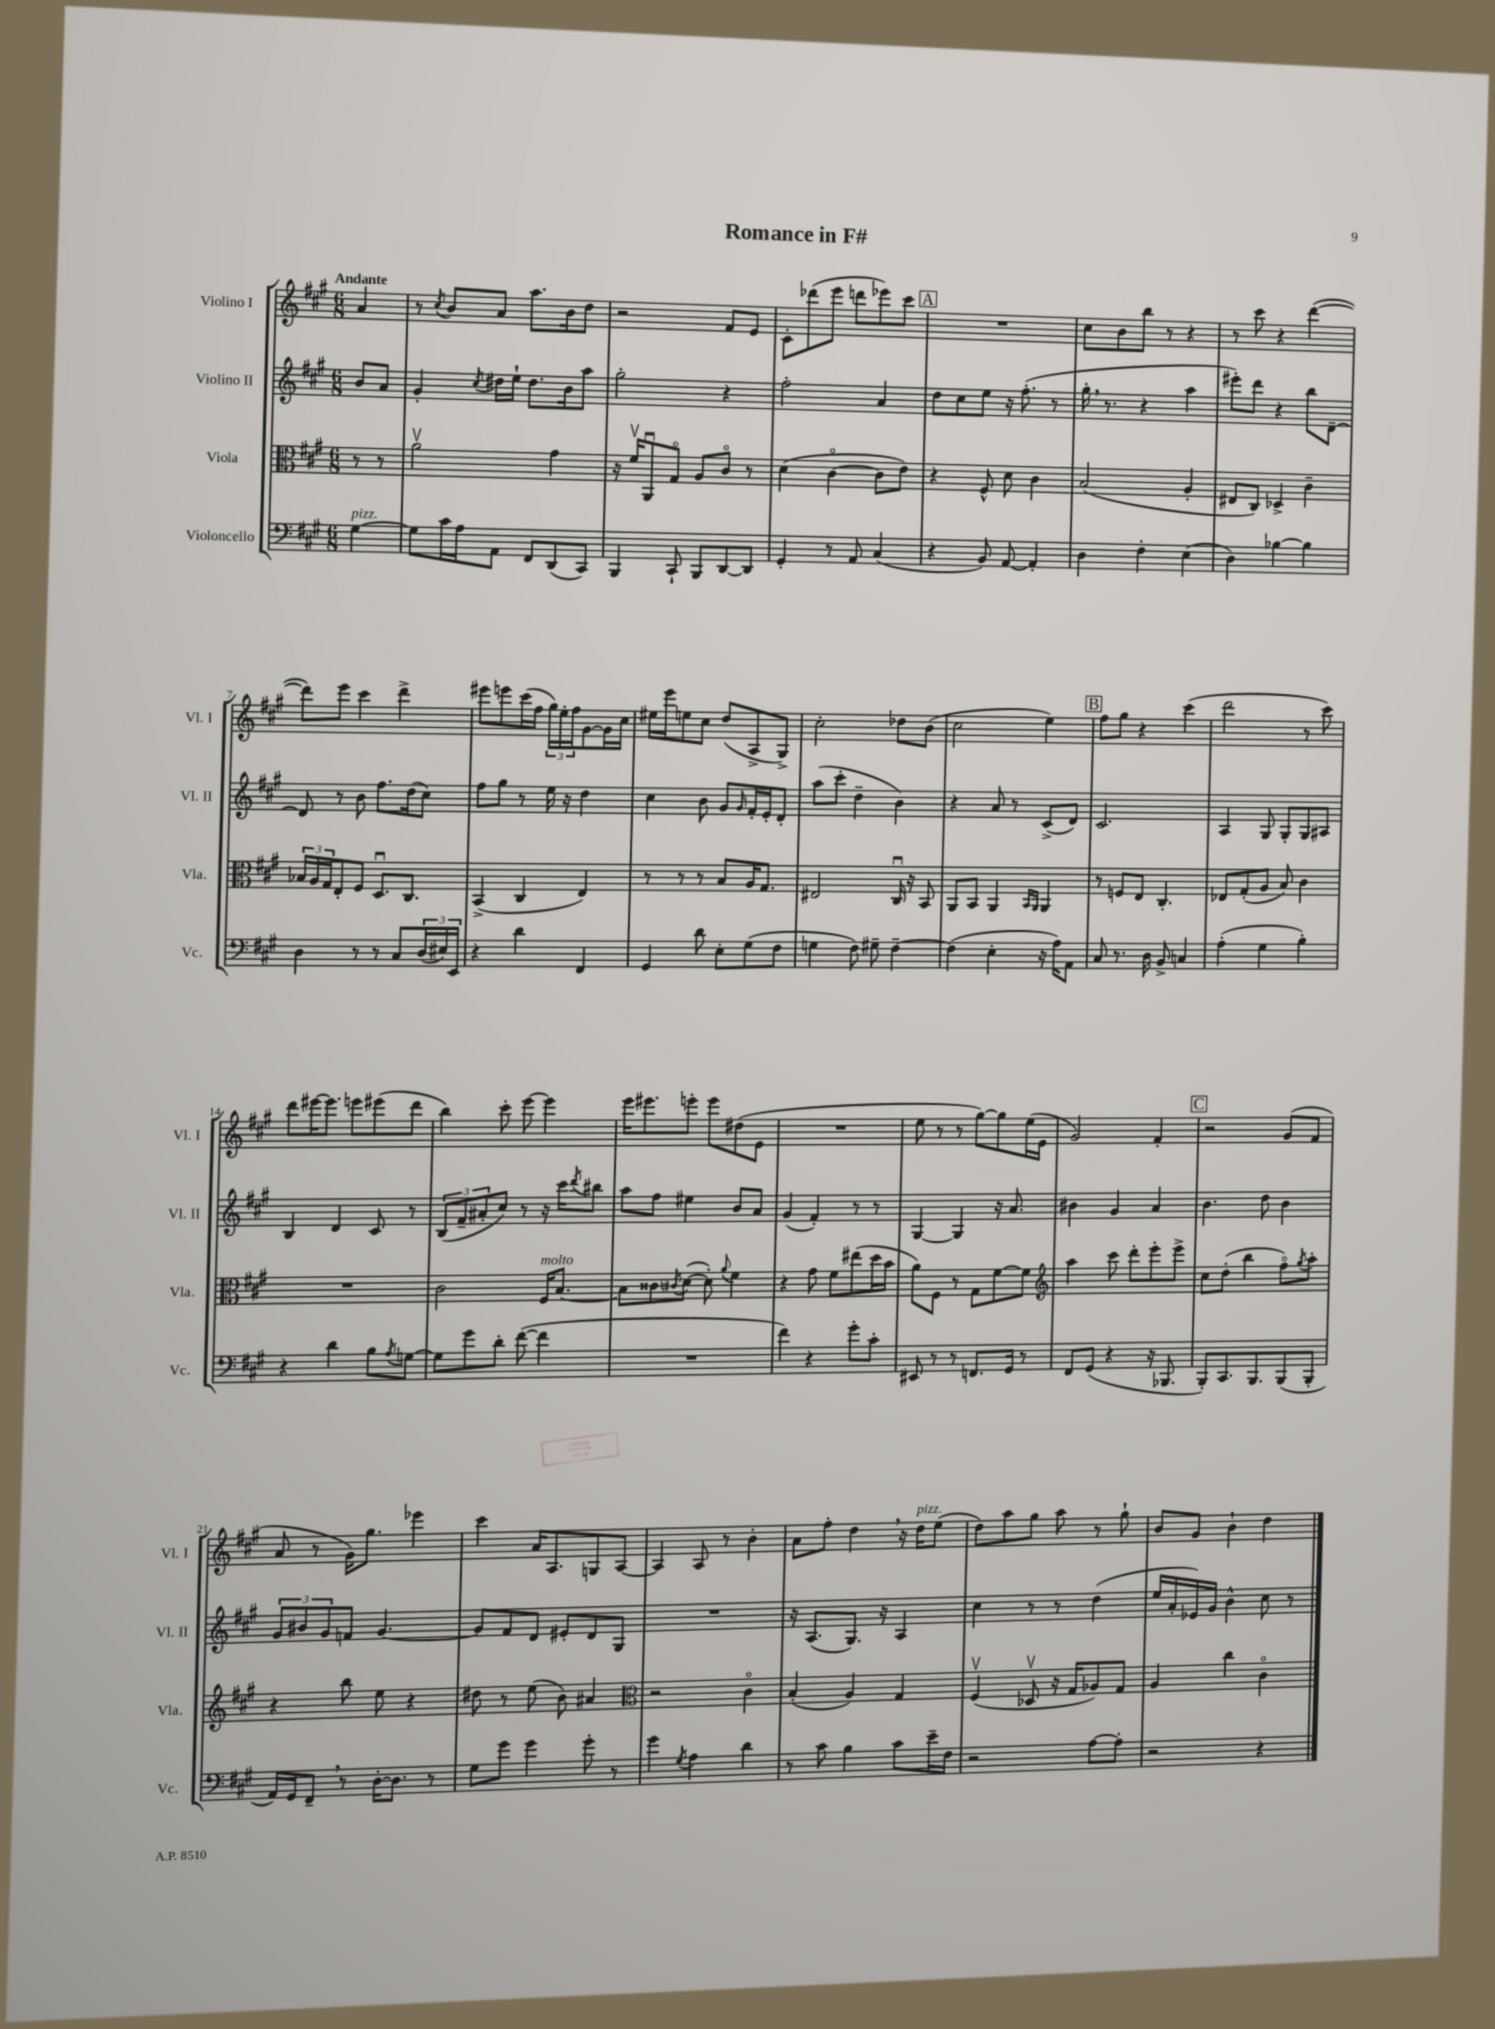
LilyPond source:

\header { title = "Romance in F#" }
<<
\new StaffGroup <<
\new Staff = "s0" \with { instrumentName = "Violino I" shortInstrumentName = "Vl. I" } {
    \clef treble \key a \major \numericTimeSignature \time 6/8 \partial 4 \tempo "Andante"
    a'4 |
    r8 \acciaccatura { cis''8 } b'8 a'8 a''8. b'16 d''8 |
    r2 fis'8 e'8 |
    cis'8-. des'''8( e'''8 d'''8 ees'''8) cis'''8 |
    \mark \markup { \box "A" } R2. |
    cis''8 b'8 b''8 r8 r4 |
    r8 cis'''8 r4 d'''4~( |
    d'''8) e'''8 cis'''4 d'''4-> |
    eis'''8 e'''8 cis'''16( fis''16 \tuplet 3/2 { gis''16) e''16-. fis''16 } gis'8~ gis'16 cis''16 |
    eis''16 e'''16 e''8 cis''8 d''8( a8-> gis8->) |
    cis''2-. des''8 b'8( |
    cis''2 e''4) |
    \mark \markup { \box "B" } fis''8 gis''8 r4 cis'''4( |
    d'''2 r8 cis'''8) |
    d'''8 eis'''16~ eis'''8. e'''8 eis'''8( d'''8 |
    b''4) cis'''8-. e'''8~ e'''4 |
    e'''16 eis'''8. e'''8-. e'''8 dis''8( e'8 |
    R2. |
    e''8 r8 r8 gis''8~) gis''8 e''16( e'16 |
    gis'2) fis'4-. |
    \mark \markup { \box "C" } r2 gis'8( fis'8 |
    a'8 r8 gis'16) gis''8. ees'''4 |
    cis'''4 a'16 a8. g8 a8~ |
    a4 a8 r8 b'4-. |
    a'8 fis''8-. d''4 \breathe r16 d''16^\markup { \italic "pizz." } e''8( |
    d''8) a''8 gis''8 a''8 r8 gis''8-! |
    b'8 gis'8 b'4-! d''4 \bar "|." |
}
\new Staff = "s1" \with { instrumentName = "Violino II" shortInstrumentName = "Vl. II" } {
    \clef treble \key a \major \numericTimeSignature \time 6/8 \partial 4
    b'8 a'8 |
    gis'4-. \acciaccatura { cis''8 } dis''16 e''16-! dis''8. b'16 a''8 |
    gis''2-. r4 |
    fis''2-. a'4 |
    \mark \markup { \box "A" } d''8 cis''8 e''8 r16 fis''8.-.( r8 |
    gis''16-. \breathe r8. r4 a''4 |
    eis'''8-.) d'''8 r4 b''8 d'8~-- |
    d'8 r8 b'8 fis''8. d''16( cis''8) |
    fis''8 gis''8 r8 e''16 r16 d''4 |
    cis''4 b'8 gis'8 \grace { gis'16 } fis'16-. e'16-. d'8-. |
    a''8( cis'''8-. d''4-- b'4) |
    r4 a'8 r8 cis'8->( d'8) |
    \mark \markup { \box "B" } cis'2. |
    a4 gis8 gis8-. gis8 ais8 |
    b4 d'4 cis'8 r8 |
    \tuplet 3/2 { b8( fis'8-- ais'8-. } cis''8) r8 r16 cis'''16 \acciaccatura { d'''8 } bis''8 |
    a''8 fis''8 eis''4 b'8 a'8 |
    gis'4( fis'4-.) r8 r8 |
    gis4~ gis4 r16 a'8. |
    bis'4 gis'4 a'4 |
    \mark \markup { \box "C" } b'4. d''8 b'4 |
    \tuplet 3/2 { gis'8 bis'8 gis'8 } f'8 gis'4.~ |
    gis'8 fis'8 d'8 eis'8-. d'8 gis8 |
    R2. |
    r16 a8.( gis8.) r16 a4 |
    cis''4 r8 r8 d''4( |
    e''16 a'16-. ees'16) gis'16 b'4-^ cis''8 r8 \bar "|." |
}
\new Staff = "s2" \with { instrumentName = "Viola" shortInstrumentName = "Vla." } {
    \clef alto \key a \major \numericTimeSignature \time 6/8 \partial 4
    r8 r8 |
    a'2\upbow gis'4 |
    r16 fis'16\upbow a,8\downbow gis8\flageolet a8 cis'8\flageolet r8 |
    d'4( cis'4~\flageolet cis'8 e'8) |
    \mark \markup { \box "A" } r4 fis8-^ d'8 cis'4 |
    b2( a4-. |
    eis8 cis8) des4-> cis'4-- |
    \tuplet 3/2 { bes16 a16 gis16 } e8-. fis8 d8.\downbow cis8. |
    b,4->( cis4 e4) |
    r8 r8 r8 b8 a16 gis8. |
    eis2 cis16\downbow r16 b,8 |
    a,8 b,8 a,4 \grace { b,16 a,16 } a,4 |
    \mark \markup { \box "B" } r8 f8 e8 cis4.-. |
    ees8 gis8-.( a8 b8) cis'4 |
    R2. |
    cis'2 fis16^\markup { \italic "molto" } b8.~ |
    b8 cisis'8 \acciaccatura { cis'8 } d'8~( d'8-.) \appoggiatura { a'8 } fis'4 |
    r4 gis'8 fis'8 eis''8( d''16 b'16 |
    a'8) fis8 r8 gis8 fis'8~ fis'8 |
    \clef treble a''4 cis'''8 d'''8-. e'''8-. e'''8-> |
    \mark \markup { \box "C" } cis''8 d''8-.( b''4 fis''8\flageolet) \acciaccatura { gis''8 } a''8-. |
    r4 b''8 e''8 r4 |
    dis''8 r8 e''8( b'8) ais'4 |
    \clef alto r2 cis'4\flageolet |
    b4-.( a4) gis4 |
    fis4\upbow( des8\upbow r16 gis16 aes8) gis8 |
    a4 cis''4 cis'4\flageolet \bar "|." |
}
\new Staff = "s3" \with { instrumentName = "Violoncello" shortInstrumentName = "Vc." } {
    \clef bass \key a \major \numericTimeSignature \time 6/8 \partial 4
    gis4~^\markup { \italic "pizz." } |
    gis8 cis'16 a16 a,8 fis,8 d,8( cis,8) |
    b,,4 cis,8-! b,,8 d,8~ d,8 |
    gis,4-. r8 a,8 cis4( |
    \mark \markup { \box "A" } r4 b,8) a,8~ a,4-. |
    d4 fis4-. e4( |
    d4) bes4~ bes4 |
    d4 r8 r8 cis8 \tuplet 3/2 { d16( eis16) e,16 } |
    r4 d'4 fis,4 |
    gis,4 d'8 e8-. gis8( fis8 |
    g4 fis8) gis8-- fis4~-- |
    fis4( e4-. r16 a16) a,8 |
    \mark \markup { \box "B" } cis8 r8. d16 b,8-> c4 |
    a4-.( gis4 b4-.) |
    r4 d'4 b8 \acciaccatura { a8 } g8~ |
    g8 gis'8 d'8-. fis'8~( fis'4 |
    R2. |
    fis'4) r4 gis'8-. cis'8-. |
    eis,8 r8 r8 f,8. gis,16 r8 |
    fis,8 gis,8( r4 r16 bes,,8. |
    \mark \markup { \box "C" } b,,8-.) cis,8. b,,8. b,,8( b,,8-. |
    a,16) gis,16 fis,8-- \breathe r8 d16~-. d8. r8 |
    gis8 gis'8 gis'4 gis'8-. r8 |
    gis'4 \acciaccatura { gis8 } a4 d'4 |
    r8 cis'8 b4 cis'8 e'16-- fis16 |
    r2 a8~ a8-. |
    r2 r4 \bar "|." |
}
>>
>>
